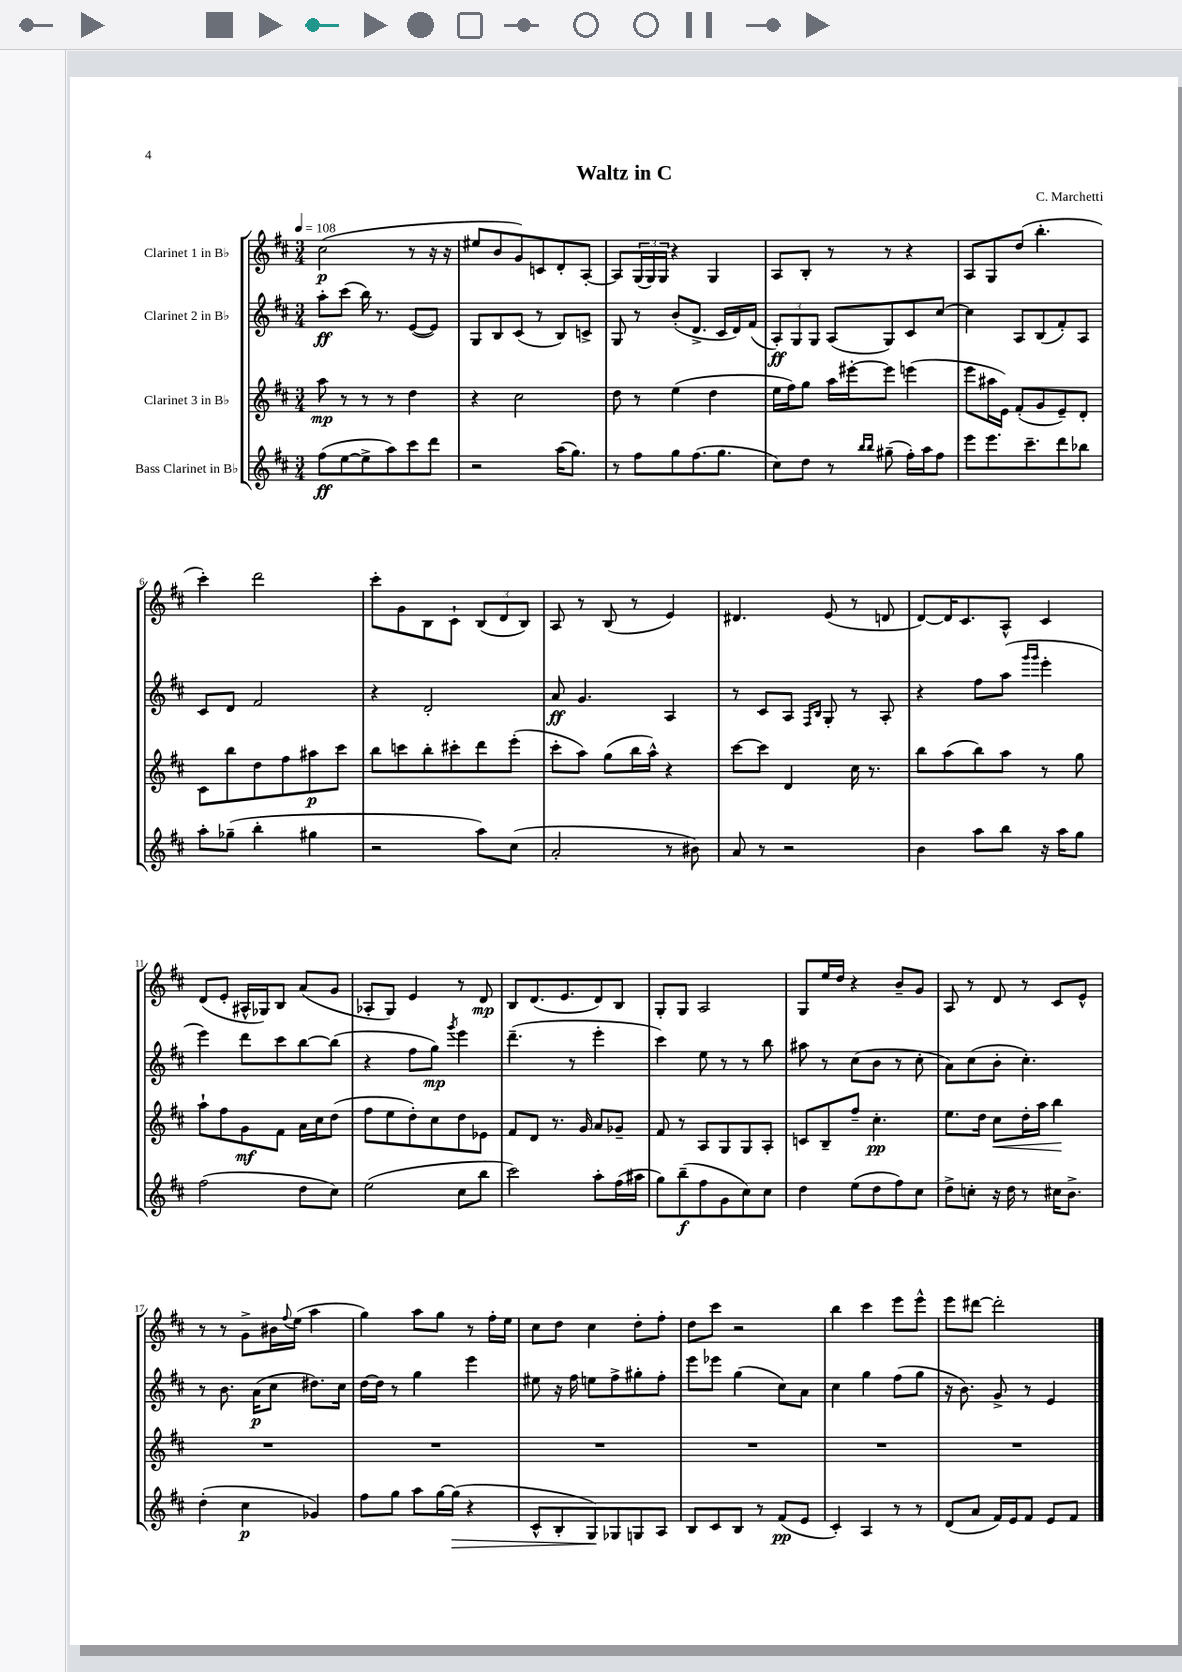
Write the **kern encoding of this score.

**kern	**kern	**kern	**kern
*staff4	*staff3	*staff2	*staff1
*clefG2	*clefG2	*clefG2	*clefG2
*k[f#c#]	*k[f#c#]	*k[f#c#]	*k[f#c#]
*M3/4	*M3/4	*M3/4	*M3/4
*MM108	*MM108	*MM108	*MM108
(8ff#	8aa	8aa'	(2cc#
[8ee	8r	(8ccc#	.
8ee^]	8r	16bb)	.
.	.	8.r	.
8aa)	8r	.	.
8ccc#	4dd	([8e	8r
8ddd	.	8e])	16r
.	.	.	16r
=	=	=	=
2r	4r	8G	8ee#
.	.	8B	8b
.	2cc#	(8c#	8g)
.	.	8r	8c
(16aa	.	8B)	8d'
8.gg)	.	.	.
.	.	8c^	[8A'
=	=	=	=
8r	8dd	8G	8A]
8ff#	8r	8r	(24G
.	.	.	24G)
.	.	.	24G
8gg	(4ee	(8b'	4r
(8.ff#	.	8.d^	.
.	4dd	.	4G
8.gg	.	16c#	.
.	.	16d)	.
.	.	(16f#	.
=	=	=	=
8cc#)	16ee	12A')	8A
.	16ff#)	.	.
.	.	12G	.
8dd	8gg	.	8B'
.	.	12G	.
8r	16aa	(8A	8r
.	[16eee#'	.	.
16qqbb	.	.	.
16qqbb	.	.	.
(8gg#~	8eee#]	8G)	8r
16ff#')	(4eee	8c#	4r
16aa	.	.	.
8ff#	.	[8cc#	.
=	=	=	=
8eee	8eee	4cc#]	8A
8.eee	16aa#	.	8G
.	16e)	.	.
.	(8f#'	8A	(8dd
8.ccc#~	.	.	.
.	8g	(8B	4.bb'
8ddd	8e~)	8f#')	.
8bb-	8d'	8A	.
=	=	=	=
8aa'	8c#	8c#	4ccc#')
(8gg-~	8bb	8d	.
4bb'	8dd	2f#	2ddd
.	8ff#	.	.
4gg#	8aa#	.	.
.	8ccc#	.	.
=	=	=	=
2r	8bb	4r	8ccc#'
.	8ccc	.	8g
.	8bb'	2d'	8B
.	8ccc#'	.	8c#`
8aa)	8ddd	.	(12B
.	.	.	12d
(8cc#	(8eee'	.	.
.	.	.	12B)
=	=	=	=
2a'	8ccc#'	8a	8A
.	8aa)	4.g	8r
.	(8gg	.	(8B
.	16bb	.	8r
.	16aa^^)	.	.
8r	4r	4A	4e)
8b#)	.	.	.
=	=	=	=
8a	[8ccc#	8r	4.d#
8r	8ccc#]	8c#	.
2r	4d	8A	.
.	.	16qqF#	.
.	.	16qqB	.
.	.	8G'	(8e
.	16cc#	8r	8r
.	8.r	.	.
.	.	8A'	8d
=	=	=	=
4b	8bb	4r	[8d)
.	(8aa	.	16d]
.	.	.	8.c#
8aa	8bb)	8ff#	.
8bb	8aa	(8aa	8A^^
.	.	16qqggg	.
.	.	16qqggg	.
16r	8r	4eee'	4c#
16aa	.	.	.
8gg	8gg	.	.
=	=	=	=
(2ff#	8aa`	4eee)	(8d
.	8ff#	.	8e'
.	8g	8ddd	16A#^^
.	.	.	16G-)
.	8f#	8ccc#	8B
8dd	16a	[8bb	(8a
.	16cc#	.	.
8cc#)	(8dd	(8bb]	8g
=	=	=	=
(2ee	8ff#	4r	8A-'
.	8ee	.	8G)
.	8dd')	8ff#	4e
.	8cc#	8gg)	.
.	.	8qggg	.
8cc#	8dd	4eee	8r
8bb	8e-	.	8d
=	=	=	=
2ccc#)	8f#	(4.ddd~	8B
.	8d	.	(8.d
.	8.r	.	.
.	.	.	8.e
.	.	8r	.
.	16g	.	.
8aa'	8a	4eee'	8d)
(16ff#	8g-~	.	8B
16aa#	.	.	.
=	=	=	=
8gg)	8f#	4ccc#)	8G'
(8bb~	8r	.	8G
8ff#	8A	8ee	2A
8g	8G	8r	.
8cc#)	8G	8r	.
8cc#	8A'	8bb	.
=	=	=	=
4dd	8c	8aa#	8G
.	8B~	8r	16ee
.	.	.	16dd
(8ee	8ff#~	(8cc#	4r
8dd	4.cc#'	8b	.
8ff#)	.	8r	8b~
8cc#	.	8cc#'	8g
=	=	=	=
8dd^	8.ee	8a)	8A
8cc'	.	(8cc#	8r
.	16dd	.	.
16r	8cc#	8b'	8d
16dd	.	.	.
8r	16dd'	4.cc#')	8r
.	16aa	.	.
16cc#	4bb	.	8c#
8.b^	.	.	.
.	.	.	8e^^
=	=	=	=
(4dd'	2.r	8r	8r
.	.	8.b	8r
4cc#	.	.	8g^
.	.	(16a	.
.	.	8cc#	16b#
.	.	.	8qqff#
.	.	.	(16ee
4g-)	.	8.dd#)	4aa
.	.	16cc#	.
=	=	=	=
8ff#	2.r	[16dd	4gg)
.	.	16dd]	.
8gg	.	8r	.
8aa	.	4gg	8aa
[16gg	.	.	8gg
(16gg]	.	.	.
4r	.	4eee	8r
.	.	.	16ff#'
.	.	.	16ee
=	=	=	=
8c#^^	2.r	8ee#	8cc#
8B'	.	16r	8dd
.	.	16ff#	.
8G)	.	8ee	4cc#
8G-	.	8ff#^	.
8G	.	8gg#'	8dd'
8A	.	8ff#'	8ff#'
=	=	=	=
8B	2.r	8eee	8dd
8c#	.	8eee-	8ccc#
8B	.	(4gg	2r
8r	.	.	.
(8f#	.	8cc#)	.
8e	.	8a	.
=	=	=	=
4c#')	2.r	4cc#	4bb
4A	.	4gg	4ccc#
8r	.	(8ff#	8eee
8r	.	8gg	8eee^^
=	=	=	=
(8d	2.r	16r	8eee
.	.	8.b)	.
8a	.	.	[8ddd#
16f#)	.	8g^	2ddd#']
16e	.	.	.
8f#	.	8r	.
8e	.	4e	.
8f#	.	.	.
==	==	==	==
*-	*-	*-	*-
